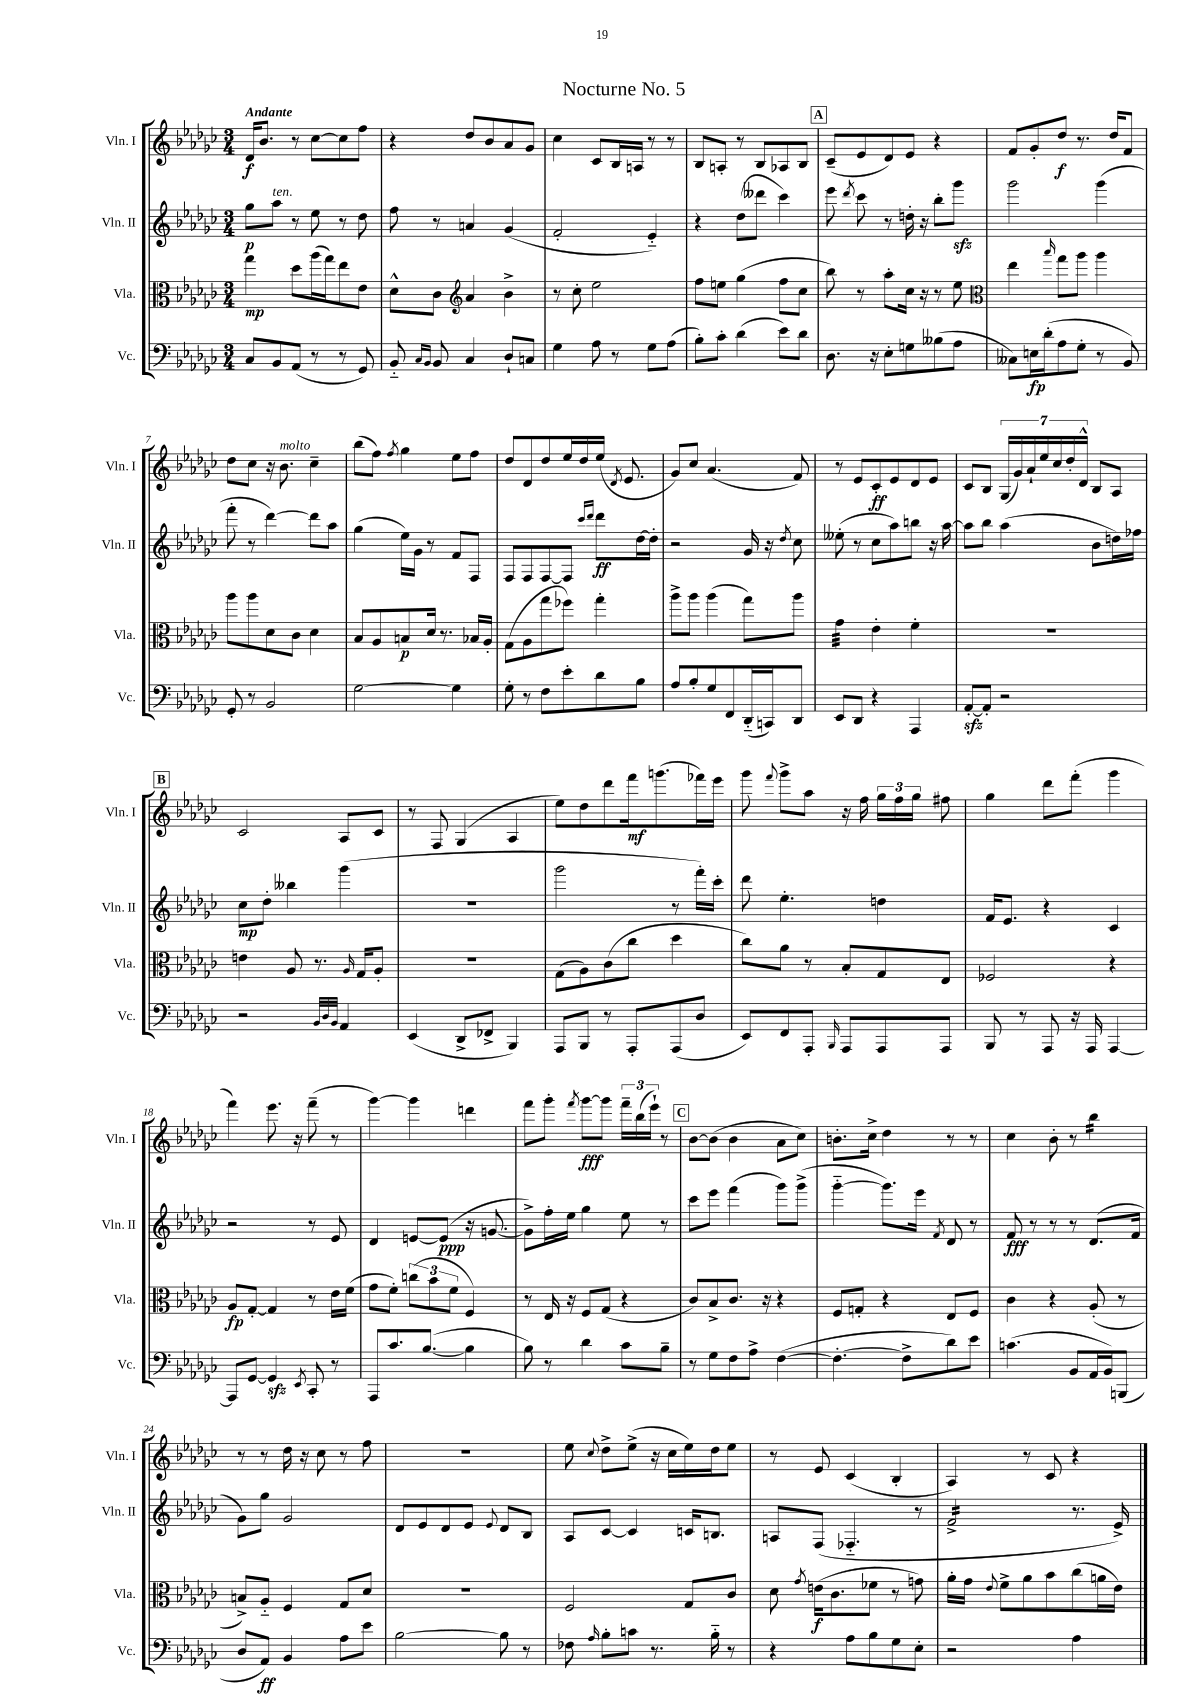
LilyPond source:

\header { title = "Nocturne No. 5" }
<<
\new StaffGroup <<
\new Staff = "s0" \with { instrumentName = "Vln. I" shortInstrumentName = "Vln. I" } {
    \clef treble \key ges \major \numericTimeSignature \time 3/4 \tempo "Andante"
    \autoBeamOff des'16[\f bes'8.] r8 ces''8[~ ces''8 f''8] |
    r4 des''8[ bes'8 aes'8 ges'8] |
    ces''4 ces'8[ bes16 a16] r8 r8 |
    bes8[ a8]-. r8 bes8[ aes8 bes8] |
    \mark \markup { \box "A" } ces'8[--( ees'8 des'8) ees'8] r4 |
    f'8[ ges'8-. des''8]\f r8. des''16[ f'8] |
    des''8[ ces''8] r16 bes'8.^\markup { \italic "molto" } ces''4-- |
    bes''8[( f''8]) \acciaccatura { f''8 } ges''4 ees''8[ f''8] |
    des''8[ des'8 des''8 ees''16 des''16 ees''16]( \acciaccatura { des'8 } ees'8. |
    ges'8[) ces''8] aes'4.( f'8) |
    r8 ees'8[ ces'8-.\ff ees'8 des'8 ees'8] |
    ces'8[ bes8] \tuplet 7/4 { ges16[( ges'16) aes'16-! ees''16 ces''16 des''16-. des'16]-^ } bes8[ aes8] |
    \mark \markup { \box "B" } ces'2 aes8[ ces'8] |
    r8 f8 ges4( aes4 |
    ees''8[) des''8 des'''8 f'''16\mf g'''8.( fes'''16) ees'''16] |
    ges'''8 \appoggiatura { f'''8 } ges'''8[-> aes''8] r16 f''16 \tuplet 3/2 { ges''16[ f''16 ges''16] } fis''8 |
    ges''4 des'''8[ f'''8]-.( ges'''4 |
    f'''4) ees'''8. r16 f'''8--( r8 |
    ges'''4~) ges'''4 d'''4 |
    f'''8[ ges'''8]-. \acciaccatura { f'''8 } ges'''8[~\fff ges'''8] \tuplet 3/2 { f'''16[-- bes''16( ees'''16]-!) } r8 |
    \mark \markup { \box "C" } bes'8[~ bes'8]( bes'4 aes'8[ ces''8]) |
    b'8.[-. ces''16]-> des''4 r8 r8 |
    ces''4 bes'8-. r8 bes''4:16 |
    r8 r8 des''16 r16 ces''8 r8 f''8 |
    R2. |
    ees''8 \appoggiatura { ces''8 } des''8[-> ees''8]->( r16 ces''16[ ees''16) des''16 ees''8] |
    r8 ees'8 ces'4( bes4-. |
    aes4) r8 ces'8 r4 \bar "|." |
}
\new Staff = "s1" \with { instrumentName = "Vln. II" shortInstrumentName = "Vln. II" } {
    \clef treble \key ges \major \numericTimeSignature \time 3/4
    \autoBeamOff ges''8[\p aes''8]^\markup { \italic "ten." } r8 ees''8 r8 des''8 |
    f''8 r8 a'4 ges'4( |
    f'2-. ees'4-_) |
    r4 des''8[( deses'''8] ces'''4) |
    \mark \markup { \box "A" } ees'''8 \acciaccatura { des'''8 } ces'''8 r8 d''16-. r16 bes''8[-. ges'''8]\sfz |
    ges'''2 ges'''4( |
    f'''8-. r8 des'''4~) des'''8[ aes''8] |
    ges''4( ees''16[) ges'16] r8 f'8[ f8] |
    f8[ f8 f8~ f8] \grace { ces'''16[ des'''16] } des'''8[\ff des''16~ des''16]-. |
    r2 ges'16 r16 \acciaccatura { des''8 } ces''8 |
    eeses''8-.( r8 ces''8[ aes''8) b''8] r16 aes''16~ |
    aes''8[ bes''8] aes''4( bes'8[ d''16) fes''16] |
    \mark \markup { \box "B" } ces''8[\mp des''8]-. beses''4 ges'''4( |
    R2. |
    ges'''2 r8 f'''16[-.) ces'''16]-. |
    des'''8 ees''4.-. d''4 |
    f'16[ ees'8.] r4 ces'4 |
    r2 r8 ees'8 |
    des'4 e'8[~ e'8]\ppp( r16 g'8.~ |
    g'8[->) f''16-. ees''16] ges''4 ees''8 r8 |
    \mark \markup { \box "C" } ces'''8[ ees'''8] f'''4( ges'''8[) ges'''8]->( |
    ges'''4~-_ ges'''8.[) ees'''16] \acciaccatura { f'8 } des'8 r8 |
    f'8\fff r8 r8 r8 des'8.[( f'16] |
    ges'8[) ges''8] ges'2 |
    des'8[ ees'8 des'8 ees'8] \appoggiatura { ees'8 } des'8[ bes8] |
    aes8[ ces'8]~ ces'4 c'16[ b8.] |
    a8[ f8]( fes4.-_ r8 |
    f'2:16-> r8. ees'16->) \bar "|." |
}
\new Staff = "s2" \with { instrumentName = "Vla." shortInstrumentName = "Vla." } {
    \clef alto \key ges \major \numericTimeSignature \time 3/4
    \autoBeamOff ges''4\mp des''8[ aes''16( ges''16) ees''8 ees'8] |
    des'8[-^ ces'8] \clef treble aes'4 bes'4-> |
    r8 ces''8-. ees''2 |
    f''8[ e''8] ges''4( f''8[ ces''8] |
    \mark \markup { \box "A" } bes''8) r8 aes''8[-. ces''16] r16 r8 ees''8 |
    \clef alto ees''4 \grace { bes''16 } ges''8[ aes''8] aes''4 |
    aes''8[ aes''8 des'8 ces'8] des'4 |
    bes8[ aes8 b8\p des'16] r8. bes16[ aes16]-. |
    ges8[( aes8 ges''8 fes''8]) ges''4-. |
    aes''8[-> aes''8] aes''4( ges''8[) aes''8] |
    ges'4:32 ees'4-. f'4-. |
    R2. |
    \mark \markup { \box "B" } e'4 aes8 r8. \grace { aes16 } ges16[ aes8]-. |
    r2. |
    ges8[( aes8) ces'8( ces''8] des''4 |
    ces''8[) aes'8] r8 bes8[-. ges8 ees8] |
    fes2 r4 |
    aes8[\fp ges8]~-. ges4 r8 ees'16[ f'16]( |
    ges'8[ f'8]-.) \tuplet 3/2 { c''8[( bes'8 f'8] } f4) |
    r8 ees16 r16 f8[ ges8]( r4 |
    \mark \markup { \box "C" } ces'8[) bes8-> ces'8.] r16 r4 |
    f8[ g8]-. r4 ees8[ f8] |
    ces'4 r4 aes8-.( r8 |
    b8[->) aes8]-_ f4 ges8[ des'8] |
    R2. |
    f2 ges8[ ces'8] |
    des'8 \acciaccatura { ges'8 } e'16[\f( ces'8. fes'8] r8 g'8) |
    aes'16[-. ges'16] \appoggiatura { ees'8 } f'8[-> aes'8 bes'8 ces''8( a'16 ees'16]) \bar "|." |
}
\new Staff = "s3" \with { instrumentName = "Vc." shortInstrumentName = "Vc." } {
    \clef bass \key ges \major \numericTimeSignature \time 3/4
    \autoBeamOff ces8[ bes,8 aes,8]( r8 r8 ges,8) |
    bes,8-_ \grace { ces16[ bes,16] } bes,8 ces4 des8[-! c8] |
    ges4 aes8 r8 ges8[ aes8]( |
    bes8[-.) ces'8]-. des'4( ees'8[) des'8] |
    \mark \markup { \box "A" } des8. r16 ees8[-. g8 beses8( aes8] |
    ceses8[) e16\fp des'16-.( aes8 ges8]-. r8 bes,8) |
    ges,8-. r8 bes,2 |
    ges2~ ges4 |
    ges8-. r8 f8[ ees'8-. des'8 bes8] |
    aes8[ bes8-. ges8 f,8 des,16-_( c,16) des,8] |
    ees,8[ des,8] r4 aes,,4 |
    aes,8[~-.\sfz aes,8]-. r2 |
    \mark \markup { \box "B" } r2 \grace { bes,32[ des32 bes,32] } aes,4 |
    ees,4( des,8[-> fes,8]-> bes,,4) |
    aes,,8[ bes,,8] r8 aes,,8[-. aes,,8( des8] |
    ees,8[) f,8 aes,,8]-. \grace { bes,,16 } aes,,8[ aes,,8 aes,,8] |
    bes,,8 r8 aes,,8 r16 aes,,16 aes,,4~ |
    aes,,8[ ges,8]~ ges,4\sfz \acciaccatura { ees,8 } ces,8-. r8 |
    aes,,8[ ces'8. bes8.]~( bes4 |
    bes8) r8 des'4 ces'8[ bes8]-- |
    \mark \markup { \box "C" } r8 ges8[ f8 aes8]-> f4~( |
    f4.~-. f8[-> des'8) ees'8] |
    c'4.( bes,8[ aes,16 bes,16) b,,8]( |
    des8[ aes,8]\ff) bes,4 aes8[ ees'8] |
    bes2~ bes8 r8 |
    fes8 \grace { aes16 } bes8[-. c'8] r8. bes16-_ r8 |
    r4 aes8[ bes8 ges8 ees8]-. |
    r2 aes4 \bar "|." |
}
>>
>>
